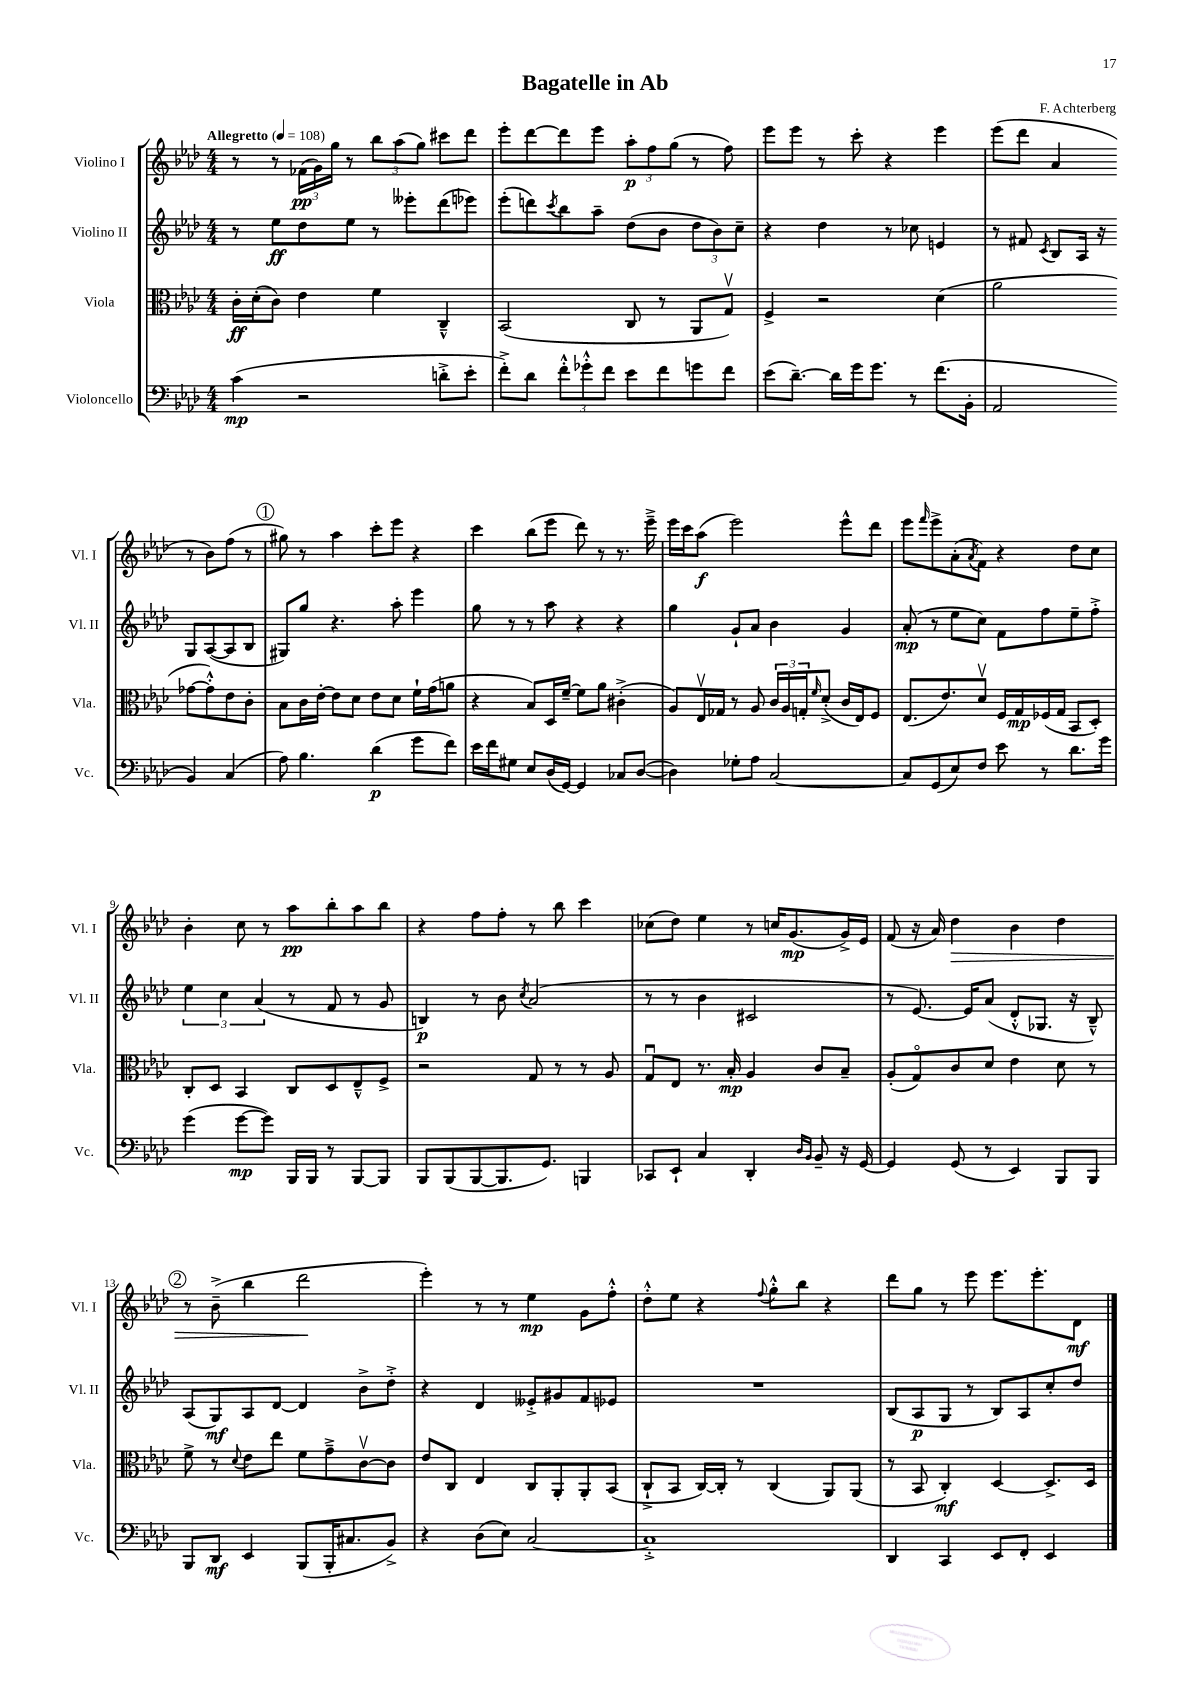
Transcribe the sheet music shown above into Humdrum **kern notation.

**kern	**kern	**kern	**kern
*staff4	*staff3	*staff2	*staff1
*clefF4	*clefC3	*clefG2	*clefG2
*k[b-e-a-d-]	*k[b-e-a-d-]	*k[b-e-a-d-]	*k[b-e-a-d-]
*M4/4	*M4/4	*M4/4	*M4/4
*MM108	*MM108	*MM108	*MM108
(4c	16c'	8r	8r
.	(16d-'	.	.
.	8c)	8ee-	8r
2r	4e-	8dd-	(24f-
.	.	.	24g)
.	.	.	24gg
.	.	8ee-	8r
.	4f	8r	12bb-
.	.	.	(12aa-
.	.	8eee--'	.
.	.	.	12gg)
8d'^	4C~^^	(8ddd-	8ccc#
8e-'	.	8eee-)	8ddd-
=	=	=	=
8f'^)	(2BB-	(8eee-'	8eee-'
8d-	.	8ddd)	[8ddd-
.	.	8qccc	.
12f'^^	.	8bb-	8ddd-]
12g-'^^	.	.	.
.	.	8aa-~	8eee-
12f	.	.	.
8e-	8C	(8dd-	12aa-'
.	.	.	12ff
8f	8r	8b-	.
.	.	.	(12gg
8g	8AA-	12dd-	8r
.	.	12b-)	.
8f	8Gv)	.	8ff)
.	.	12cc~	.
=	=	=	=
(8e-	4F^	4r	8eee-
[8.d-~)	.	.	8eee-
.	2r	4dd-	8r
16d-]	.	.	.
16g	.	.	8ccc'
8.g	.	.	.
.	.	8r	4r
8r	.	8cc-	.
(8.f	(4d-	4e	4eee-
16BB-'	.	.	.
=	=	=	=
2AA-	2a-	8r	(8eee-
.	.	8f#	8ddd-
.	.	8qc	.
.	.	8B-	4a-
.	.	16A-	.
.	.	16r	.
4BB-)	[8g-	8G	8r
.	8g-'^^])	([8A-	8b-)
(4C	8e-	8A-]	(8ff
.	8c'	8B-	8r
=	=	=	=
8A-)	8B-	8G#)	8gg#)
4.B-	16c	8gg	8r
.	[16e-'	.	.
.	8e-]	4.r	4aa-
.	8d-	.	.
(4d-	8e-	.	8ccc'
.	8d-	8aa-'	8eee-
8g	16f`	4eee-	4r
.	(16g	.	.
8f)	8a	.	.
=	=	=	=
16e-	4r	8gg	4ccc
16f	.	.	.
8G#	.	8r	.
8E-	8B-)	8r	(8bb-
(16D-	16D-	8aa-	8eee-
[16GG)	[16f~	.	.
4GG]	8f]	4r	8ddd-)
.	8a-	.	8r
8C-	(4c#'^	4r	8.r
([8D-	.	.	.
.	.	.	16eee-~^
=	=	=	=
4D-])	8A-)	4gg	16eee-
.	.	.	16ccc
.	16E-v	.	(8aa-
.	16G-	.	.
8G-'	8r	8g`	2eee-)
8A-	8A-	8a-	.
[2C	24c	4b-	.
.	24A-	.	.
.	24G'	.	.
.	16qqf	.	.
.	(8d-'^	.	.
.	16c	4g	8eee-^^
.	16E-)	.	.
.	8F	.	8ddd-
=	=	=	=
8C]	(8.E-	(8a-'	8eee-
.	.	.	16qqfff
(8GG	.	8r	8eee-^
.	8.e-)	.	.
8E-)	.	8ee-	(8a-'
.	.	.	8qa-
8F	8d-v	8cc)	8f)
8e-	16F	8f	4r
.	16G	.	.
8r	(16F-	8ff	.
.	16G	.	.
8.d-	8BB-	8ee-~	8dd-
.	8D-')	8ff'^	8cc
16g	.	.	.
=	=	=	=
(4g	8C'	6ee-	4b-'
.	8D-	.	.
.	.	6cc	.
[8g	4BB-	.	8cc
.	.	(6a-	.
8g])	.	.	8r
16BBB-	8C	8r	8aa-
16BBB-	.	.	.
8r	8D-	8f	8bb-'
[8BBB-	8E-~^^	8r	8aa-
8BBB-]	8F^	8g	8bb-
=	=	=	=
8BBB-	2r	4B)	4r
(8BBB-	.	.	.
[8BBB-	.	8r	8ff
8.BBB-]	.	8b-	8ff'
.	.	8qcc	.
.	8G	(2a-	8r
8.GG)	.	.	.
.	8r	.	8bb-
4BBB	8r	.	4ccc
.	8A-	.	.
=	=	=	=
8CC-	8Gu	8r	(8cc-
8EE-`	8E-	8r	8dd-)
4C	8.r	4b-	4ee-
.	16B-'	.	.
4DD-'	4A-	2c#	8r
.	.	.	16cc
.	.	.	(8.g
16qqD-	.	.	.
16qqBB-	.	.	.
8BB-~	8c	.	.
16r	8B-~	.	16g^)
[16GG	.	.	16e-
=	=	=	=
4GG]	(8A-'	8r	(8f
.	8Go)	[8.e-)	16r
.	.	.	16a-)
(8GG	8c	.	4dd-
.	.	16e-]	.
8r	8d-	(8a-	.
4EE-)	4e-	8d-'^^	4b-
.	.	8.G-	.
8BBB-	8d-	.	4dd-
.	.	16r	.
8BBB-	8r	8B-~^^)	.
=	=	=	=
8BBB-	8f^	(8A-	8r
8DD-	8r	8G)	(8b-~^
.	8qqd-	.	.
4EE-	8e-	8A-	4bb-
.	8ee-	[8d-	.
(8BBB-	8f	4d-]	2ddd-
16BBB-'	8g~^	.	.
8.C#	.	.	.
.	[8cv	8b-^	.
8BB-^)	8c]	8dd-'^	.
=	=	=	=
4r	8e-	4r	4eee-')
.	8C	.	.
(8D-	4E-	4d-	8r
8E-)	.	.	8r
[2C	8C	8e--'^	4ee-
.	8AA-'	8g#	.
.	8AA-'	8f	8g
.	(8BB-	8e-	8ff'^^
=	=	=	=
1C'^]	8C`^	1r	8dd-'^^
.	8BB-	.	8ee-
.	[16C)	.	4r
.	16C']	.	.
.	8r	.	.
.	.	.	8qqff
.	(4C	.	8gg'^^
.	.	.	8bb-
.	8AA-)	.	4r
.	(8AA-	.	.
=	=	=	=
4DD-	8r	(8B-	8ddd-
.	8BB-	8A-	8gg
4CC	4C')	8G	8r
.	.	8r	8eee-
8EE-	[4D-	8B-)	8.eee-
8FF'	.	8A-	.
.	.	.	8.eee-'
4EE-	8.D-^]	8cc'	.
.	.	8dd-	8d-
.	16D-	.	.
==	==	==	==
*-	*-	*-	*-
